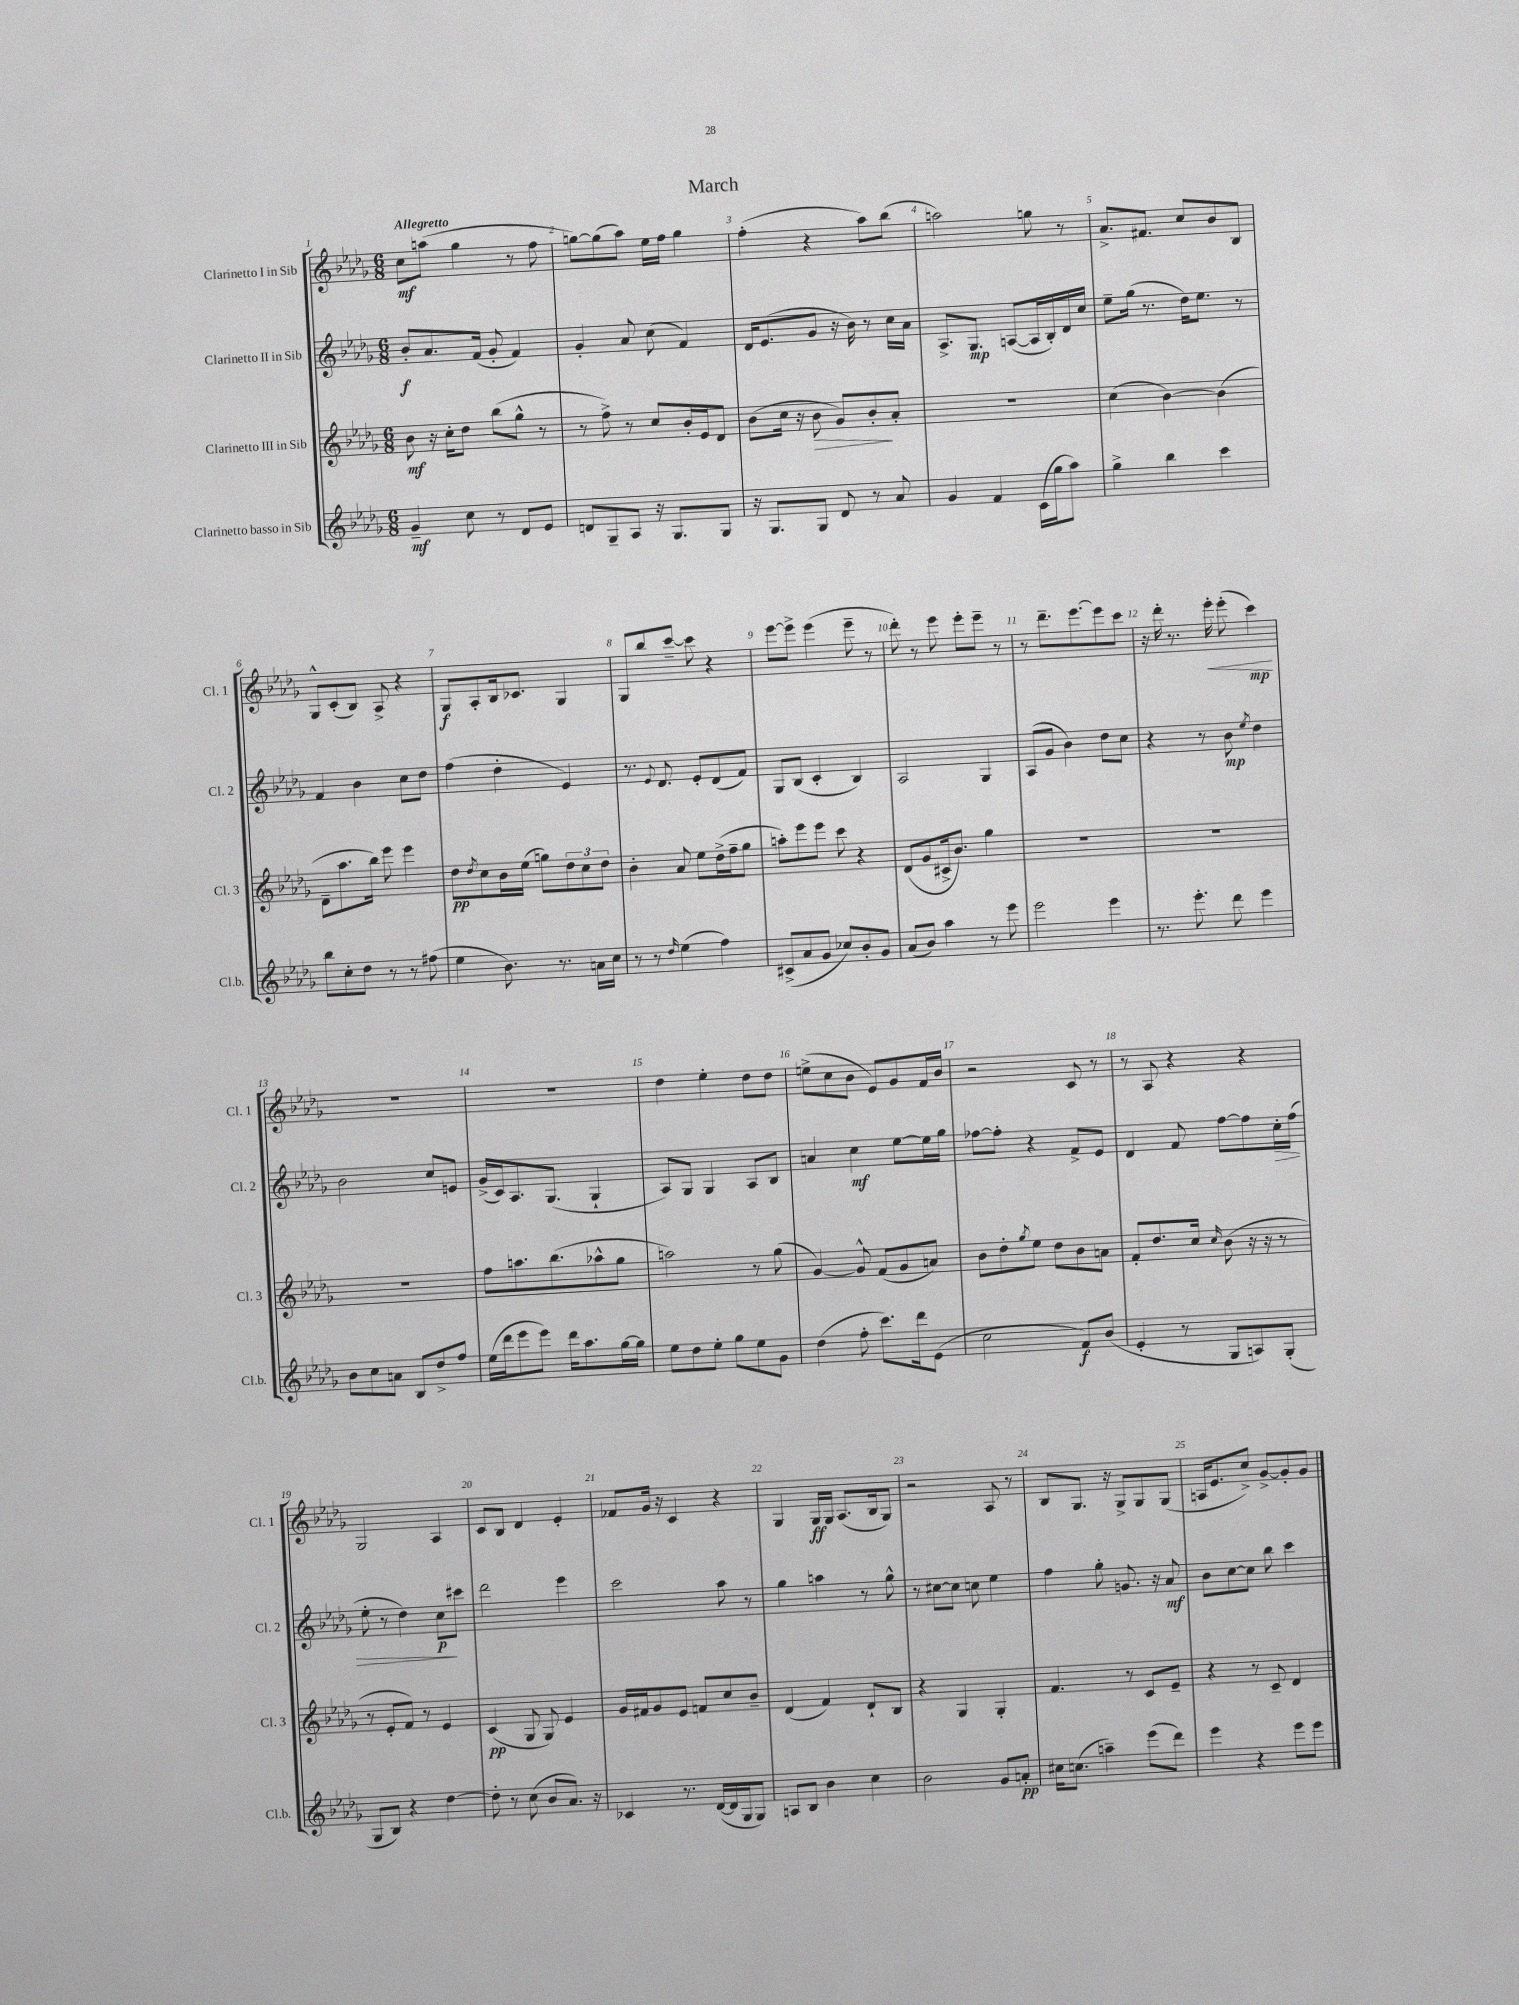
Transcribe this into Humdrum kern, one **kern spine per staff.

**kern	**kern	**kern	**kern
*staff4	*staff3	*staff2	*staff1
*clefG2	*clefG2	*clefG2	*clefG2
*k[b-e-a-d-g-]	*k[b-e-a-d-g-]	*k[b-e-a-d-g-]	*k[b-e-a-d-g-]
*M6/8	*M6/8	*M6/8	*M6/8
4g-~	8b-	8b-'	8cc
.	16r	8.a-	(8aa
.	16cc'	.	.
8cc	8dd-	.	4gg-
.	.	(16f	.
8r	(8bb-	8g-'	.
8d-	8gg-^^	4f)	8r
8e-	8r	.	8ff
=	=	=	=
8d	8r	4g-'	[8gg)
8G-~	8ff^)	.	(8gg]
8A-	8r	8a-	8aa-)
16r	8cc	(8cc	16ee-
8.G-	.	.	16ff
.	16b-'	4f)	4gg
.	16e-	.	.
8G-	8d-	.	.
=	=	=	=
16r	(8b-	16d-	(4ff'
8.G-	.	(8.e-	.
.	16cc	.	.
.	16r	.	.
8G-	8b-	8g-	4r
8d-	8g-)	16r	.
.	.	16b-)	.
8r	8b-'	8r	8aa-)
8a-	8a-'	16cc	(8bb-
.	.	16a-	.
=	=	=	=
4g-	2.r	8.A-^	2aa)
.	.	8.G-	.
4f	.	.	.
.	.	([8A	.
(16c	.	16A]	8gg
16gg-	.	16B-')	.
8aa-)	.	16d-	8r
.	.	16cc	.
=	=	=	=
4gg-^	(4cc	8ee-~	8.a-^
.	.	(16gg-	.
.	.	8.r	8.f#
4bb-	[4b-)	.	.
.	.	16dd-)	8cc
.	.	8.ee-	.
4ccc	(4b-]	.	8b-
.	.	8r	8B-
=	=	=	=
8bb-	8d-~	4f	8G-^^
8cc'	8.aa-	.	(8c'
8dd-	.	4b-	8B-)
.	16bb-)	.	.
8r	8eee-	.	8A-^
8r	4eee-	8cc	4r
(8ff#	.	8dd-	.
=	=	=	=
4ee-	8dd-	(4ff	8G-
.	8qdd-	.	.
.	8cc	.	8A-'
8.b-)	16b-	4dd-'	16B-
.	(16ee-	.	8.c-
.	8gg)	.	.
8.r	.	.	.
.	12dd-	4e-)	4G-
.	12cc	.	.
16a	.	.	.
.	12dd-	.	.
16cc	.	.	.
=	=	=	=
8r	4b-'	8.r	8G-
8r	.	.	8bb-
.	.	8qqe-	.
.	.	8.d-	.
16qqdd-	.	.	.
(4ee-	8a-	.	[8ccc~
.	8ee-	8e-'	8ccc]
4ff)	(16dd-^	(8d-	4r
.	16ff~	.	.
.	8gg-	8f)	.
=	=	=	=
(8c#^	8aa')	8G-	[8eee-
8a-	8eee-	(8B-	8eee-^]
8g-	8eee-	4c'	(4eee-
8cc-)	8ccc	.	.
8b-'	4r	4B-)	8eee-~
8g-	.	.	8r
=	=	=	=
(8a-	(8d-	2A-	8ddd-')
8b-)	8g-	.	8r
4aa-	16c#^	.	8eee-
.	8.b-)	.	.
.	.	.	8eee-'
8r	4gg-	4G-	8eee-~
8eee-	.	.	8r
=	=	=	=
2eee-	2.r	(8A-	8r
.	.	8g-	8.ddd-~
.	.	4b-)	.
.	.	.	[8.eee-
4eee-	.	8dd-	8eee-]
.	.	8cc	8ccc
=	=	=	=
8.r	2.r	4r	16r
.	.	.	16ddd-'
.	.	.	8.r
8.eee-'	.	.	.
.	.	8r	.
.	.	.	16eee-'
8ddd-	.	8b-	(8eee-'
.	.	8qee-	.
4eee-	.	4dd-	4ccc)
=	=	=	=
8b-	2.r	2b-	2.r
8cc	.	.	.
8a	.	.	.
8B-	.	.	.
8dd-^	.	8cc	.
8ff	.	8e	.
=	=	=	=
(16ee-	8ff	(16g-^	2.r
16ddd-	.	16c)	.
8eee-	8.aa	8.A-	.
8eee-)	.	.	.
.	(8.bb-	(8.G-	.
16ddd-	.	.	.
8.aa-	.	.	.
.	8aa-^^	4G-`	.
[16gg-	8gg-	.	.
16gg-]	.	.	.
=	=	=	=
8ee-	2aa)	8A-)	4dd-
8dd-	.	8G-	.
8ee-'	.	4G-	4ee-'
8gg-	.	.	.
8ee-	8r	8A-	8dd-
8g-	(8gg-	8B-	8dd-
=	=	=	=
(4dd-	[4g-)	4a	(8ee^
.	.	.	8cc
8ff'	8g-^^]	4cc	8b-
8.ccc)	(8f	.	8e-)
.	8g-	[8ee-	8g-
16ddd-	.	.	.
(8e-	8a)	16ee-]	16f
.	.	16gg-	16b-
=	=	=	=
2cc	8b-	[8ff-	2r
.	8dd-'	8ff-']	.
.	8qgg-	.	.
.	8ee-	4r	.
.	8dd-	.	.
8f)	8b-	8f^	8c
(8b-	8a	8e-	8r
=	=	=	=
4e-'	8f'	4d-	8r
.	8.dd-	.	8A-
8r	.	8f	4r
.	16cc	.	.
.	16qqcc	.	.
8G-	(8b-	[8ff	.
8A)	16r	8ff]	4r
.	16r	.	.
(8G-'	8r	16cc'	.
.	.	(16ff	.
=	=	=	=
8G-	8r	8ee-'	2G-
8B-)	8e-'	8r	.
4r	8f)	4dd-)	.
.	8r	.	.
[4dd-	4e-	8cc	4A-
.	.	8ccc#	.
=	=	=	=
8dd-']	(4c	2ddd-	8c
8r	.	.	8B-
(8cc	8G-	.	4d-
8b-	8G-)	.	.
8.a-)	4e-	4eee-	4e-'
16r	.	.	.
=	=	=	=
4c-	16g-	2ccc	8f-
.	16f#	.	.
.	8g-	.	16g-
.	.	.	16r
8.r	8e-	.	4c
.	8f	.	.
([16d-	.	.	.
16d-]	8cc	8aa-	4r
16G-	.	.	.
8G-)	8b-~	8r	.
=	=	=	=
8A	(4d-	4gg-	4G-
8B-	.	.	.
4b-	4f)	4aa	16G-
.	.	.	16G-
.	.	.	(8.A-
4cc	8d-`	8r	.
.	.	.	16B-
.	8B-	8gg-^^	8G-)
=	=	=	=
2b-	4r	8r	2r
.	.	[8cc#	.
.	4G-	8cc#]	.
.	.	8cc	.
8g-	4G-'	4ee-	8A-
8a'	.	.	8r
=	=	=	=
16cc#	4.f	4ff	8B-
(8.cc	.	.	.
.	.	.	8.G-
4aa~)	.	8gg-'	.
.	.	.	16r
.	8r	8.g	8G-^
(8eee-	8c	.	8G-
.	.	16r	.
8ddd-)	8e-~	8a-	(8G-
=	=	=	=
4eee-	4r	8b-	16A
.	.	.	8.e-
.	.	[8cc	.
4r	8r	8cc]	8cc^)
.	8c~	8bb-	[8g-^
8eee-	4d-	4ccc	8g-']
8eee-	.	.	8g-
==	==	==	==
*-	*-	*-	*-
